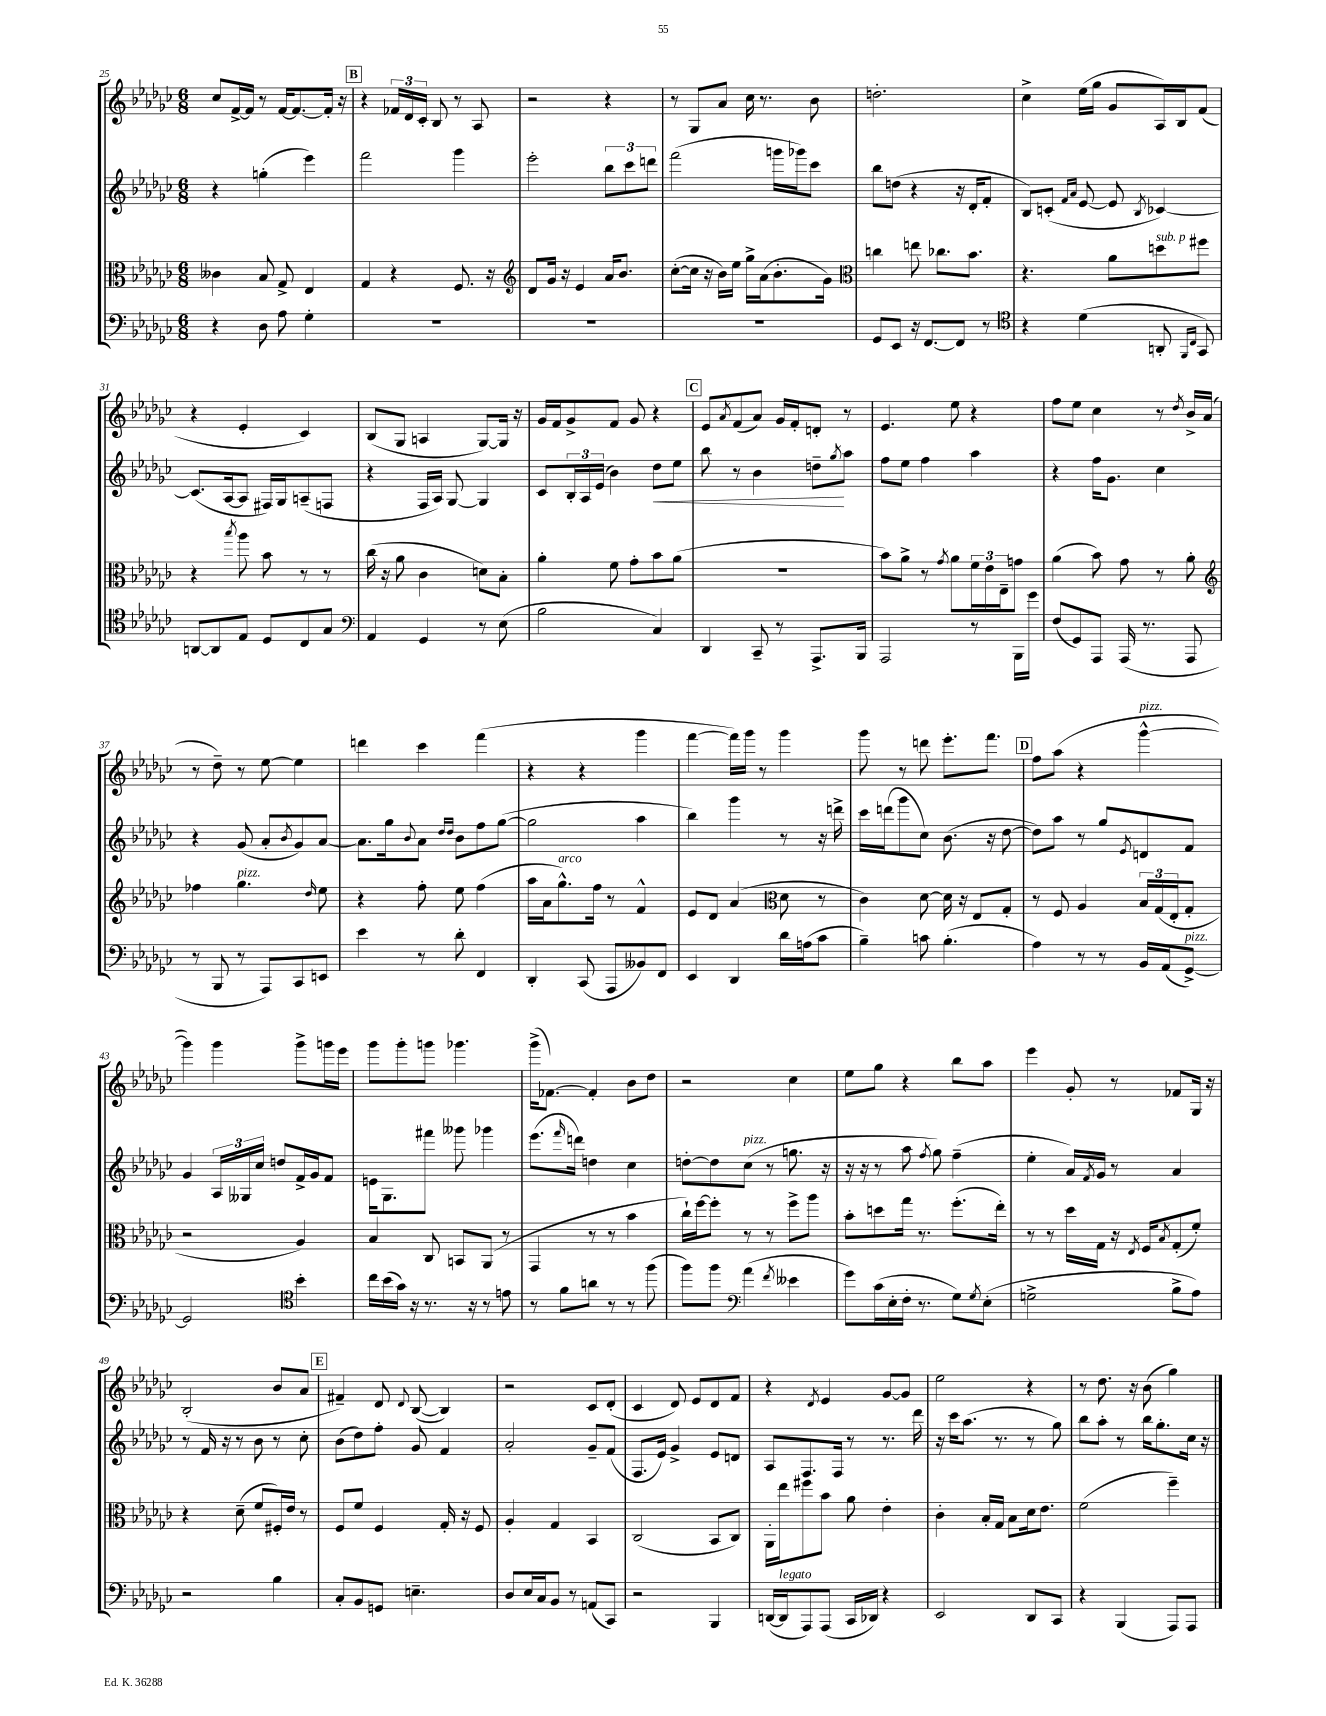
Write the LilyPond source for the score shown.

<<
\new StaffGroup <<
\new Staff = "s0" {
    \clef treble \key ges \major \numericTimeSignature \time 6/8
    ces''8 f'16~-> f'16 r8 f'16~ f'8.~ f'16-. r16 |
    \mark \markup { \box "B" } r4 \tuplet 3/2 { fes'16 des'16 ces'16-. } bes8 r8 aes8 |
    r2 r4 |
    r8 ges8 aes'8 ces''16 r8. bes'8 |
    d''2.-. |
    ces''4-> ees''16( ges''16 ges'8 aes16) bes16 f'8( |
    r4 ees'4-. ces'4) |
    bes8( ges8 a4 ges8~) ges16 r16 |
    ges'16 f'16 ges'8-> f'8 ges'8 r4 |
    \mark \markup { \box "C" } ees'8 \acciaccatura { aes'8 } f'8( aes'8) ges'16 f'16-. d'8-. r8 |
    ees'4. ees''8 r4 |
    f''8 ees''8 ces''4 r8 \acciaccatura { des''8 } bes'16-> aes'16( |
    r8 des''8--) r8 ees''8~ ees''4 |
    d'''4 ces'''4 f'''4( |
    r4 r4 ges'''4 |
    f'''4~ f'''16) ges'''16 r8 ges'''4 |
    ges'''8 r8 d'''8 ees'''8.-. f'''8. |
    \mark \markup { \box "D" } f''8 aes''8( r4 ges'''4~-^^\markup { \italic "pizz." } |
    ges'''4) ges'''4 ges'''8-> g'''16 ees'''16 |
    ges'''8 ges'''8-. g'''8 ges'''4. |
    ges'''16->( fes'8.~) fes'4-. bes'8 des''8 |
    r2 ces''4 |
    ees''8 ges''8 r4 bes''8 aes''8 |
    ees'''4 ges'8-. r8 fes'8 ges16 r16 |
    bes2-.( bes'8 aes'8 |
    \mark \markup { \box "E" } fis'4--) des'8 \appoggiatura { des'8 } bes8~( bes4) |
    r2 ces'8 des'8-.( |
    ces'4 des'8) ees'8 des'8 f'8 |
    r4 \acciaccatura { des'8 } ees'4 ges'8~ ges'8 |
    ees''2 r4 |
    r8 des''8. r16 bes'8( ges''4) \bar "|." |
}
\new Staff = "s1" {
    \clef treble \key ges \major \numericTimeSignature \time 6/8
    r4 g''4-.( ees'''4) |
    \mark \markup { \box "B" } f'''2 ges'''4 |
    ees'''2-. \tuplet 3/2 { bes''8 ces'''8 d'''8 } |
    f'''2( g'''16 ges'''16) ces'''8 |
    bes''8 d''8( r4 r16 des'16-. f'8-. |
    bes8) c'8-.( \grace { f'16 aes'16 } ees'8~ ees'8 \acciaccatura { bes8 } ces'4~) |
    ces'8.( aes16~ aes8 fis16) ges16 a8--( f8 |
    r4 f16 aes16) ges8~ ges4 |
    ces'8 \tuplet 3/2 { bes16-. aes16 ees'16( } bes'4) des''8\< ees''8 |
    \mark \markup { \box "C" } bes''8 r8 bes'4 d''8--\! \acciaccatura { ges''8 } aes''8 |
    f''8 ees''8 f''4 aes''4 |
    r4 f''16 ges'8. ces''4 |
    r4 ges'8( aes'8-. \acciaccatura { bes'8 } ges'8) aes'8~ |
    aes'8. ges''16 \appoggiatura { bes'8 } aes'8 \grace { des''16 des''16 } bes'8 f''8 ges''8~( |
    ges''2 aes''4 |
    bes''4) ges'''4 r8 r16 d'''16-> |
    ces'''16 d'''16( ges'''8 ces''8) bes'8.( r16 des''8~ |
    \mark \markup { \box "D" } des''8) aes''8 r8 ges''8 \acciaccatura { ees'8 } d'8 f'8 |
    ges'4 \tuplet 3/2 { aes16 geses16 ces''16 } d''8 f'16-> ges'16 f'8 |
    e'16 ges8. fis'''8 geses'''8 ges'''4 |
    ees'''8.( \grace { f'''16 } d'''16) d''4 ces''4 |
    d''8~-. d''8 ces''8^\markup { \italic "pizz." }( r8 g''8. r16 |
    r16 r16 r8 aes''8 \acciaccatura { f''8 } ges''8) f''4--( |
    ees''4-. aes'16) \acciaccatura { f'8 } ges'16 r8 aes'4 |
    r8 f'16 r16 r8 bes'8 r8 ces''8-. |
    \mark \markup { \box "E" } bes'8( des''8) f''8-. ges'8 f'4 |
    aes'2-. ges'8-- f'8( |
    f8. ees'16) ges'4-> ees'8 d'8 |
    aes8 f8. f16 r8 r8. des'''16 |
    r16 ces'''16 aes''8.( r8. r8 ges''8) |
    bes''8 aes''8-. r8 bes''16 ges''8.-. ces''16 r16 \bar "|." |
}
\new Staff = "s2" {
    \clef alto \key ges \major \numericTimeSignature \time 6/8
    ceses'4 bes8 ges8-> ees4 |
    \mark \markup { \box "B" } ges4 r4 f8. r16 |
    \clef treble des'8 ges'16 r16 ees'4 aes'16 bes'8. |
    ces''8~-.( ces''16 r16 bes'16) ees''16 ges''16-> aes'16( bes'8.-. ges'16) |
    \clef alto c''4 e''8 ces''8. bes'8. |
    r4. aes'8 d''8^\markup { \italic "sub. p" } fis''8 |
    r4 \acciaccatura { bes''8 } aes''8 bes'8 r8 r8 |
    ces''16( r16 aes'8 ces'4 d'8) bes8-. |
    aes'4-. f'8 ges'8-. bes'8 aes'8( |
    \mark \markup { \box "C" } R2. |
    bes'8) aes'8-> r8 \acciaccatura { ges'8 } aes'8 \tuplet 3/2 { f'16 ees'16 ees16-- } g'8 |
    aes'4( bes'8) ges'8 r8 aes'8-. |
    \clef treble fes''4 ges''4.^\markup { \italic "pizz." } \grace { des''16 } ees''8 |
    r4 f''8-. ees''8 f''4( |
    aes''16 aes'16 ges''8.-^^\markup { \italic "arco" }) f''16 r8 f'4-^ |
    ees'8 des'8 aes'4( \clef alto des'8 r8 |
    ces'4) des'8~ des'16 r16 ees8 ges8-. |
    \mark \markup { \box "D" } r8 f8 aes4 \tuplet 3/2 { bes16 ges16( ees16-. } ges8-. |
    r2 aes4) |
    bes4 ces8 b,8 aes,8( r8 |
    ges,4 r8 r8 bes'4 |
    ces''16-!) f''16~ f''8-. r8 r8 f''8-> aes''8 |
    bes'8-. d''8 ges''16 r8. f''8.-.( ees''16-.) |
    r8 r8 des''16 ges16 r16 \acciaccatura { ees8 } f16 \acciaccatura { bes8 } ges8-.( f'8-.) |
    r4 des'8--( f'8 fis16-.) ees'16 r8 |
    \mark \markup { \box "E" } f8 f'8 f4 ges16-. r16 f8 |
    aes4-. ges4 bes,4 |
    ces2( bes,8 ces8) |
    aes,16-. ees''16 fis''8 bes'8 aes'8 ees'4-. |
    ces'4-. bes16-. ges16 bes8 des'16 ees'8. |
    f'2( f''4--) \bar "|." |
}
\new Staff = "s3" {
    \clef bass \key ges \major \numericTimeSignature \time 6/8
    r4 des8 aes8 ges4-. |
    \mark \markup { \box "B" } R2. |
    R2. |
    R2. |
    ges,8 ees,8 r16 f,8.~ f,8 r8 |
    \clef tenor r4 des'4( a,8-. \grace { f,16 ces16 } ges,8) |
    a,8~ a,8 ees8 des8 ces8 ges8 |
    \clef bass aes,4 ges,4 r8 ees8( |
    bes2 ces4) |
    \mark \markup { \box "C" } des,4 ces,8-- r8 aes,,8.-> bes,,16 |
    aes,,2 r8 bes,,16 ges'16 |
    f8( ges,8) aes,,8 aes,,16( r8. aes,,8 |
    r8 bes,,8 r8 aes,,8) ces,8 e,8 |
    ees'4 r8 des'8-. f,4 |
    des,4-. ces,8( aes,,8 beses,8) f,8 |
    ees,4 des,4 des'16 a16( ces'8 |
    bes4--) c'8 bes4.-.( |
    \mark \markup { \box "D" } aes4) r8 r8 bes,16 aes,16( ges,8~->^\markup { \italic "pizz." }) |
    ges,2 \clef tenor bes'4-. |
    ces''16 bes'16( ges'16) r16 r8. r16 r8 e'8 |
    r8 f'8 a'8 r8 r8 f''8( |
    f''8) f''8 \clef bass aes'4( \acciaccatura { f'8 } eeses'4 |
    ges'8) ces'16( ees16-. f16-. r8. ges8) \acciaccatura { ges8 } ees8-.( |
    g2-> bes8-> aes8) |
    r2 bes4 |
    \mark \markup { \box "E" } ces8-. bes,8 g,8 e4.-- |
    des8 ees16 ces16 bes,8 r8 a,8( ces,8) |
    r2 bes,,4 |
    d,16~( d,16^\markup { \italic "legato" } aes,,8) aes,,8( ces,16 des,16) r4 |
    ees,2 des,8 ces,8 |
    r4 bes,,4( aes,,8) aes,,8 \bar "|." |
}
>>
>>
\layout { \context { \Score currentBarNumber = #25 } }
